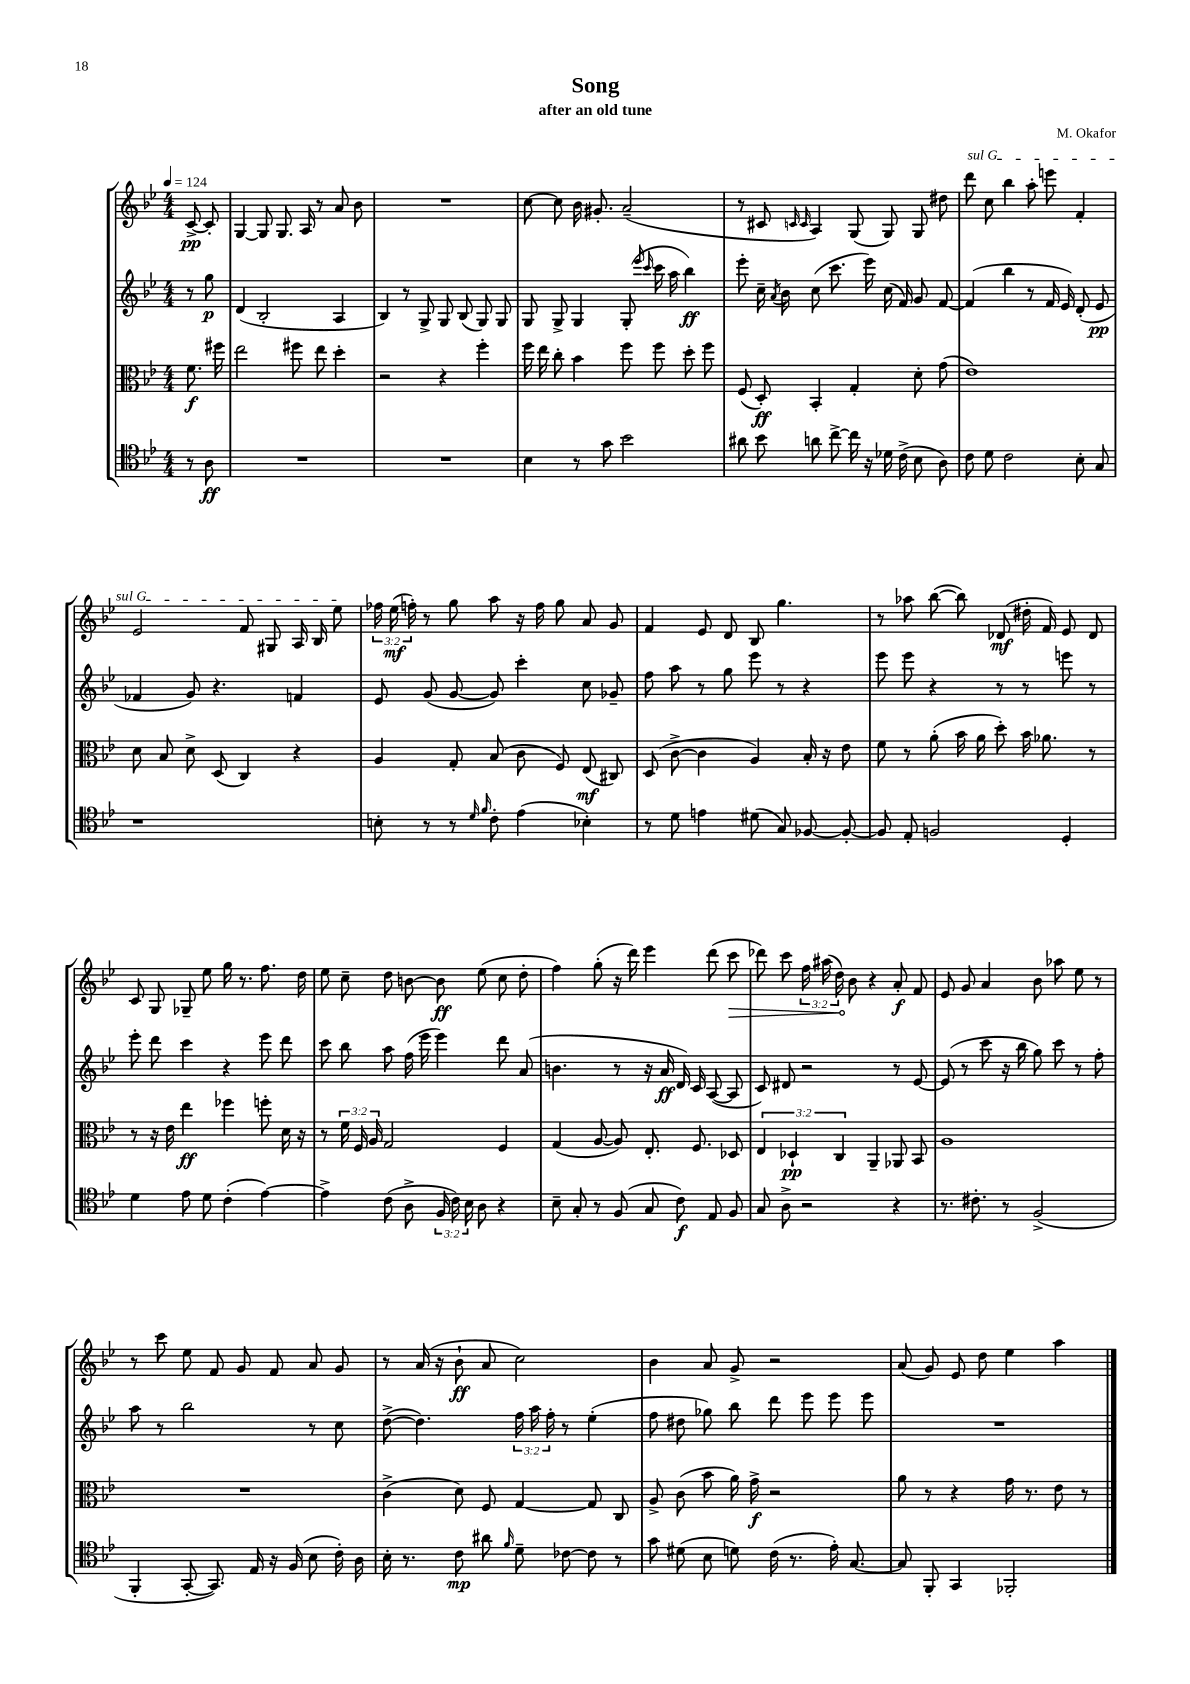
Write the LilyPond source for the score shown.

\header { title = "Song" composer = "M. Okafor" subtitle = "after an old tune" }
<<
\new StaffGroup <<
\new Staff = "s0" {
    \clef treble \key bes \major \numericTimeSignature \time 4/4 \override Staff.TupletNumber.text = #tuplet-number::calc-fraction-text \partial 4 \tempo 4 = 124
    \autoBeamOff c'8~->\pp c'8-. |
    g4~ g8 g8. a16 r8 a'8 bes'8 |
    R1 |
    c''8~ c''8 bes'16 gis'8.-. a'2--( |
    r8 cis'8 \grace { c'16 c'16 } a4) g8( g8) g8 dis''8 |
    \once \override TextSpanner.bound-details.left.text = \markup { \italic "sul G" } d'''8\startTextSpan c''8 bes''4 a''8-. e'''8 f'4-. |
    ees'2 f'8 gis8 a16 bes16 ees''8\stopTextSpan |
    \tuplet 3/2 { fes''16 ees''16\mf( f''16-.) } r8 g''8 a''8 r16 f''16 g''8 a'8 g'8 |
    f'4 ees'8 d'8 bes8 g''4. |
    r8 aes''8 bes''8~( bes''8) des'8\mf( dis''16-. f'16) ees'8 des'8 |
    c'8 g8 ges8-- ees''8 g''16 r8. f''8. d''16 |
    ees''8 c''8-- d''8 b'8~ b'8\ff ees''8( c''8 d''8-. |
    f''4) g''8-.( r16 d'''16) ees'''4 d'''8( \once \override Hairpin.circled-tip = ##t c'''8\> |
    des'''8) c'''8 \tuplet 3/2 { f''16 ais''16( d''16\!) } bes'8 r4 a'8-.\f f'8 |
    ees'8 g'8 a'4 bes'8 aes''8 ees''8 r8 |
    r8 c'''8 ees''8 f'8 g'8 f'8 a'8 g'8 |
    r8 a'16( r16 bes'8-!\ff a'8 c''2) |
    bes'4 a'8 g'8-> r2 |
    a'8( g'8) ees'8 d''8 ees''4 a''4 \bar "|." |
}
\new Staff = "s1" {
    \clef treble \key bes \major \numericTimeSignature \time 4/4 \override Staff.TupletNumber.text = #tuplet-number::calc-fraction-text \partial 4
    \autoBeamOff r8 g''8\p |
    d'4( bes2-. a4 |
    bes4) r8 g8-> g8 bes8( g8) g8 |
    g8 g8-> g4 g8-.( \grace { ees'''16 c'''16 } c'''16 a''16 bes''4\ff) |
    ees'''8-. c''16-- \acciaccatura { a'8 } bes'16 c''8( c'''8. ees'''16) c''16( f'16) g'8 f'8~ |
    f'4( bes''4 r8 f'16 ees'16) d'8-.( ees'8\pp |
    fes'4 g'8) r4. f'4 |
    ees'8 g'8( g'8~ g'8) c'''4-. c''8 ges'8-- |
    f''8 a''8 r8 g''8 ees'''8 r8 r4 |
    ees'''8 ees'''8 r4 r8 r8 e'''8 r8 |
    ees'''8-. d'''8 c'''4 r4 ees'''8 d'''8 |
    c'''8 bes''8 a''8 f''16( ees'''16 ees'''4) d'''8 a'8( |
    b'4. r8 r16 a'16\ff d'16) c'16 a8~( a8 |
    c'8) dis'8 r2 r8 ees'8~ |
    ees'8( r8 c'''8 r16 bes''16 g''8) c'''8 r8 f''8-. |
    a''8 r8 bes''2 r8 c''8 |
    d''8~->( d''4.) \tuplet 3/2 { f''16 a''16 f''16-. } r8 ees''4-.( |
    f''8 dis''8 ges''8) bes''8 d'''8 ees'''8 ees'''8 ees'''8 |
    R1 \bar "|." |
}
\new Staff = "s2" {
    \clef alto \key bes \major \numericTimeSignature \time 4/4 \override Staff.TupletNumber.text = #tuplet-number::calc-fraction-text \partial 4
    \autoBeamOff f'8.\f fis''16 |
    ees''2 fis''8 ees''8 d''4-. |
    r2 r4 f''4-. |
    f''16 ees''16 c''8-. bes'4 f''8 f''8 d''8-. f''8 |
    f8( d8-.\ff) bes,4-. g4-. d'8-. g'8( |
    ees'1) |
    d'8 bes8 d'8-> d8( c4) r4 |
    a4 g8-. bes8( c'8 f8) ees8\mf( cis8) |
    d8( c'8~-> c'4 a4) bes16-. r16 ees'8 |
    f'8 r8 a'8-.( bes'16 a'16 d''8-.) bes'16 aes'8. r8 |
    r8 r16 ees'16 ees''4\ff fes''4 f''8-. d'16 r16 |
    r8 \tuplet 3/2 { f'16 f16 a16 } g2 f4 |
    g4( a8~ a8) ees8.-. f8. des8 |
    \tuplet 3/2 { ees4 des4-!\pp c4 } a,4-- aes,8 bes,8 |
    a1 |
    R1 |
    c'4->( d'8) f8 g4~ g8 c8 |
    a8-> c'8( bes'8 a'16) g'16->\f r2 |
    a'8 r8 r4 g'16 r8. ees'8 r8 \bar "|." |
}
\new Staff = "s3" {
    \clef tenor \key bes \major \numericTimeSignature \time 4/4 \override Staff.TupletNumber.text = #tuplet-number::calc-fraction-text \partial 4
    \autoBeamOff r8 a8\ff |
    R1 |
    R1 |
    bes4 r8 g'8 bes'2 |
    ais'8 bes'8 a'8 c''8~-> c''16 r16 des'16 c'16->( bes8 a8) |
    c'8 d'8 c'2 bes8-. g8 |
    r1 |
    b8-. r8 r8 \grace { d'16 f'16 } c'8-. ees'4( bes4-.) |
    r8 d'8 e'4 dis'8( g8) fes8~ fes8~-. |
    fes8 ees8-. f2 d4-. |
    d'4 ees'8 d'8 c'4-.( ees'4~) |
    ees'4-> c'8( a8-> \tuplet 3/2 { f16 c'16) bes16 } a8 r4 |
    bes8-- g8-. r8 f8( g8 c'8\f) ees8 f8 |
    g8 a8-> r2 r4 |
    r8. cis'8.-. r8 f2->( |
    f,4-. g,8~-. g,8.) ees16 r16 f16( bes8 c'16-.) a16 |
    bes16-. r8. c'8\mp ais'8 \grace { f'16 } d'8-- ces'8~ ces'8 r8 |
    g'8 dis'8( bes8 d'8) c'16( r8. ees'16-.) g8.~ |
    g8 f,8-. g,4 fes,2-. \bar "|." |
}
>>
>>
\layout { \context { \Score \remove "Bar_number_engraver" } }
